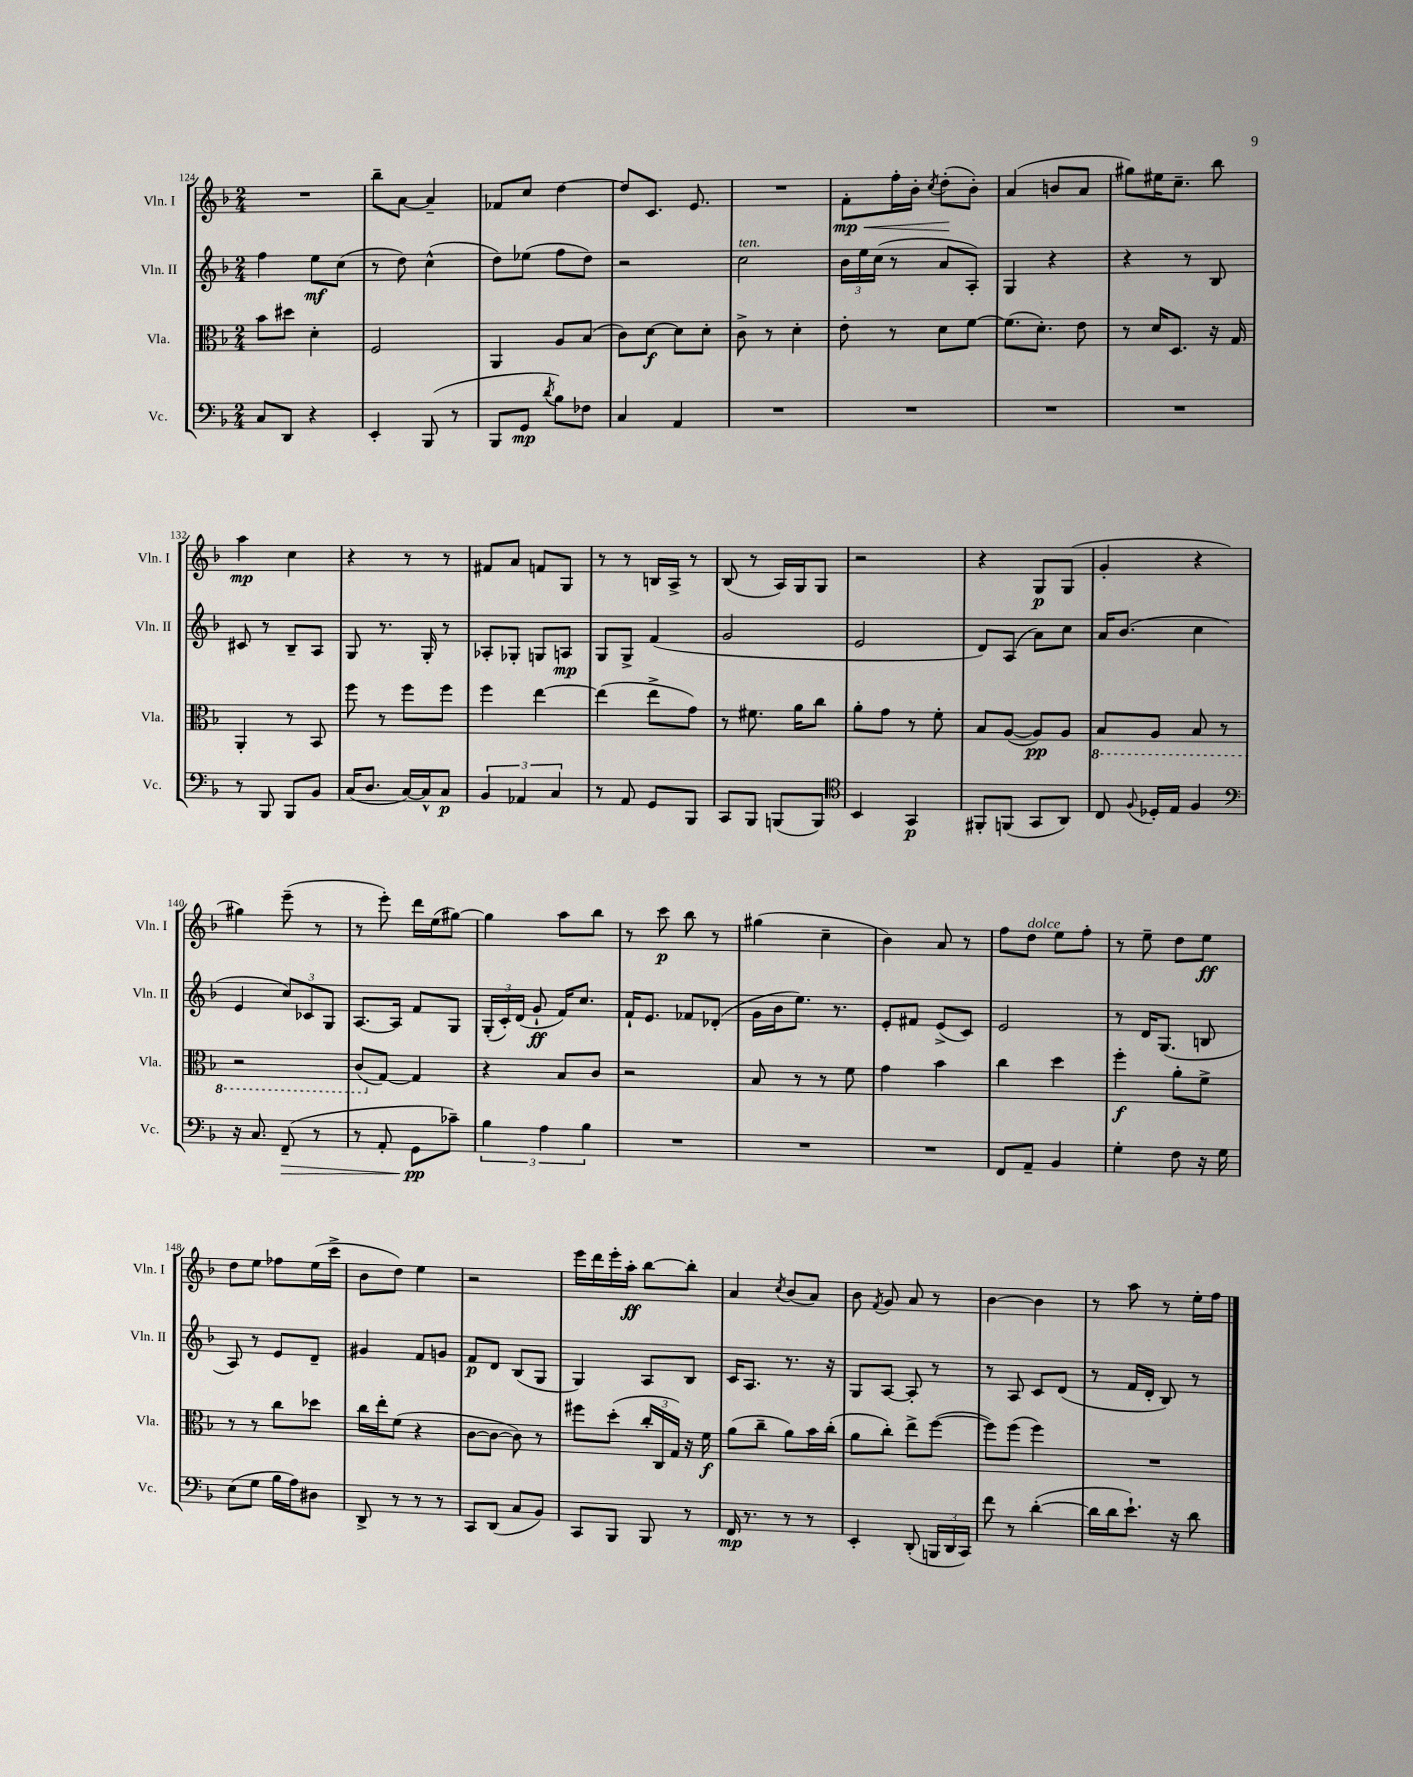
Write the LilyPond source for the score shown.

<<
\new StaffGroup <<
\new Staff = "s0" \with { instrumentName = "Vln. I" shortInstrumentName = "Vln. I" } {
    \clef treble \key f \major \numericTimeSignature \time 2/4
    \autoBeamOff R2 |
    bes''8[-- a'8]~ a'4-- |
    fes'8[ c''8] d''4~ |
    d''8[ c'8.] e'8. |
    R2 |
    f'8[-.\mp\< f''16-. bes'16]-. \acciaccatura { c''8 } d''8[-.\!( bes'8]-.) |
    a'4( b'8[ a'8] |
    gis''8[) eis''16 c''8.]-- bes''8 |
    a''4\mp c''4 |
    r4 r8 r8 |
    fis'8[ a'8] f'8[ g8] |
    r8 r8 b16[ a16]-> r8 |
    bes8( r8 a16[) g16 g8] |
    r2 |
    r4 g8[\p g8]( |
    g'4-. r4 |
    gis''4) e'''8--( r8 |
    r8 e'''8-.) d'''16[ e''16( gis''8]~) |
    gis''4 a''8[ bes''8] |
    r8 c'''8\p bes''8 r8 |
    gis''4( c''4-- |
    bes'4) a'8 r8 |
    f''8[ d''8]^\markup { \italic "dolce" } e''8[ f''8]-. |
    r8 e''8-- d''8[ e''8]\ff |
    d''8[ e''8] fes''8[ e''16( c'''16]-> |
    bes'8[ d''8]) e''4 |
    r2 |
    e'''16[ d'''16 e'''16-. a''16]-.\ff bes''8[~ bes''8]-. |
    a'4 \acciaccatura { c''8 } bes'8[( a'8]) |
    bes'8 \acciaccatura { f'8 } g'8 a'8 r8 |
    bes'4~ bes'4 |
    r8 a''8 r8 e''16[-. f''16] \bar "|." |
}
\new Staff = "s1" \with { instrumentName = "Vln. II" shortInstrumentName = "Vln. II" } {
    \clef treble \key f \major \numericTimeSignature \time 2/4
    \autoBeamOff f''4 e''8[\mf c''8]( |
    r8 d''8) c''4-^( |
    d''8[) ees''8]( f''8[ d''8]) |
    r2 |
    c''2^\markup { \italic "ten." } |
    \tuplet 3/2 { bes'16[ e''16 c''16]( } r8 a'8[ a8]-.) |
    g4 r4 |
    r4 r8 bes8 |
    cis'8 r8 bes8[-- a8] |
    g8 r8. g16-. r8 |
    aes8[-. ges8]-. g8[ a8]\mp |
    g8[ g8]-> f'4( |
    g'2 |
    e'2 |
    d'8[) a8]( a'8[) c''8] |
    a'16[ bes'8.]( c''4 |
    e'4 \tuplet 3/2 { c''8[) ces'8 g8] } |
    a8.[~ a16] f'8[ g8] |
    \tuplet 3/2 { g16[-.( c'16-.) d'16]( } g'8-!\ff f'16[) c''8.] |
    f'16[-! e'8.] fes'8[ des'8]-.( |
    g'16[ bes'16 e''8.]) r8. |
    e'8[-. fis'8] e'8[->( c'8]) |
    e'2 |
    r8 d'16[ g8.]( b8 |
    a8) r8 e'8[ d'8]-- |
    gis'4 f'8[ g'8] |
    f'8[\p d'8] bes8[( g8] |
    g4) a8[ bes8] |
    c'16[ a8.] r8. r16 |
    g8[ a8]~ a8-. r8 |
    r8 a8 c'8[ d'8]( |
    r8 f'16[ d'16]-. bes8) r8 \bar "|." |
}
\new Staff = "s2" \with { instrumentName = "Vla." shortInstrumentName = "Vla." } {
    \clef alto \key f \major \numericTimeSignature \time 2/4
    \autoBeamOff bes'8[ dis''8] d'4-. |
    f2 |
    a,4 a8[ bes8]( |
    c'8[) d'8]~\f d'8[ d'8]-. |
    c'8-> r8 d'4-. |
    e'8-. r8 d'8[ f'8]~ |
    f'8.[( d'8.]-.) e'8 |
    r8 d'16[ d8.] r16 g16 |
    a,4-. r8 bes,8 |
    f''8 r8 f''8[ f''8] |
    f''4 e''4~ |
    e''4( e''8[-> g'8]) |
    r8 fis'8. a'16[ c''8] |
    a'8[-. g'8] r8 f'8-. |
    bes8[ a8]~( a8[\pp) a8] |
    \ottava #-1 bes,8[ a,8] bes,8 r8 |
    r2 |
    c8[( \ottava #0 g8]~) g4 |
    r4 bes8[ c'8] |
    r2 |
    bes8 r8 r8 f'8 |
    g'4 bes'4 |
    c''4 d''4 |
    f''4-.\f a'8[-. f'8]-> |
    r8 r8 c''8[ des''8] |
    c''16[ e''16-. f'8]( r4 |
    c'8[~ c'8]~ c'8) r8 |
    fis''8[ d''8]-.( \tuplet 3/2 { c''16[-. c16 g16]) } r16 f'16\f |
    a'8[( c''8]-- a'8[) bes'16 c''16]-.( |
    a'8[ c''8]-.) e''8[-> f''8]~( |
    f''8[) f''8]( f''4) |
    R2 \bar "|." |
}
\new Staff = "s3" \with { instrumentName = "Vc." shortInstrumentName = "Vc." } {
    \clef bass \key f \major \numericTimeSignature \time 2/4
    \autoBeamOff c8[ d,8] r4 |
    e,4-. bes,,8( r8 |
    bes,,8[ g,8]\mp \acciaccatura { d'8 } bes8[) fes8] |
    c4 a,4 |
    R2 |
    R2 |
    R2 |
    R2 |
    r8 bes,,8 bes,,8[ bes,8] |
    c16[( d8.] c16[~) c16-^ c8]\p |
    \tuplet 3/2 { bes,4 aes,4 c4 } |
    r8 a,8 g,8[ bes,,8] |
    c,8[ bes,,8] b,,8[( b,,8]) |
    \clef tenor bes,4 g,4\p |
    fis,8[-. f,8]( g,8[ a,8]) |
    c8 \appoggiatura { f8 } des16[-. e16] f4 |
    \clef bass r16 c8. f,8--\>( r8 |
    r8 a,8-. g,8[\pp\! ces'8]--) |
    \tuplet 3/2 { bes4 a4 bes4 } |
    R2 |
    R2 |
    R2 |
    f,8[ a,8]-- bes,4 |
    g4-. f8 r16 g16 |
    e8[( g8] bes16[ a16) dis8] |
    d,8-> r8 r8 r8 |
    c,8[ d,8]( c8[ bes,8]) |
    c,8[ bes,,8] bes,,8 r8 |
    f,16\mp r8. r8 r8 |
    e,4-. d,8-.( \tuplet 3/2 { b,,16[ d,16 c,16]) } |
    f'8 r8 d'4~-.( |
    d'16[ d'16 e'8.]-!) r16 d'8 \bar "|." |
}
>>
>>
\layout { \context { \Score currentBarNumber = #124 } }
